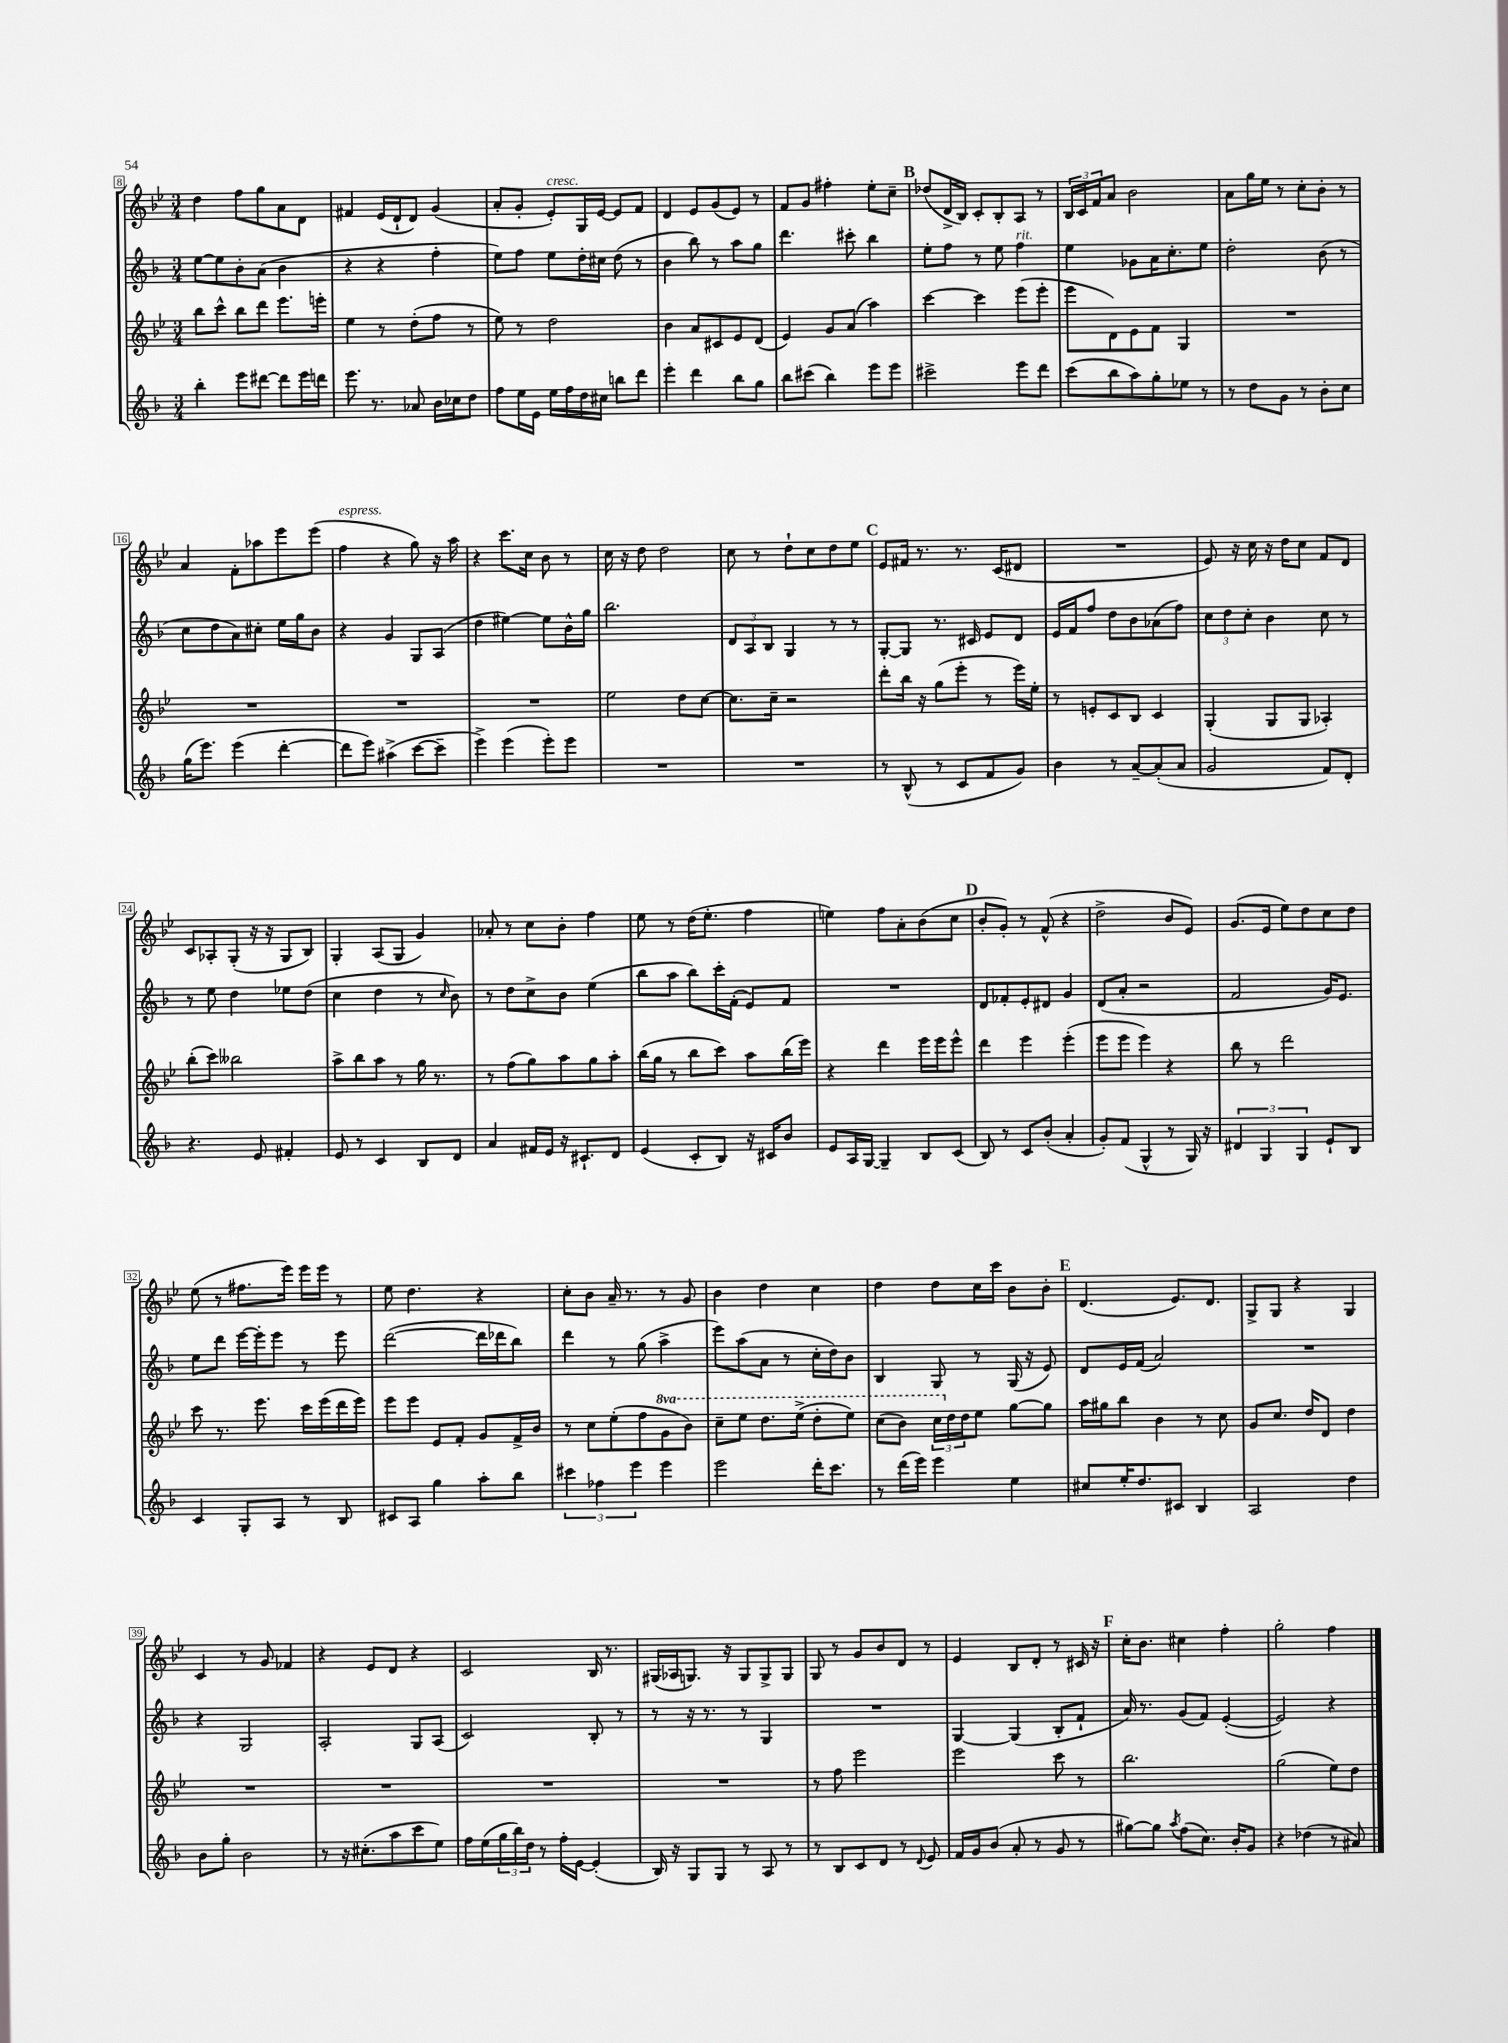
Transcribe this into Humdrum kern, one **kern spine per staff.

**kern	**kern	**kern	**kern
*part4	*part3	*part2	*part1
*staff4	*staff3	*staff2	*staff1
*clefG2	*clefG2	*clefG2	*clefG2
*k[b-]	*k[b-e-]	*k[b-]	*k[b-e-]
*M3/4	*M3/4	*M3/4	*M3/4
=8	=8	=8	=8
4bb-'\	8bb-\L	[8ee\L	4dd\
.	8ccc^^\J	8ee\]	.
8eee\L	8bb-\L	8b-'\	8ff\L
[8ddd#X\J	8ddd\J	(8a\J	8gg\
8ddd#\L]	8.eee-\L	4b-\	8a\
16eee\L	.	.	8d\J
16dddn\JJ	16eeen'\Jk	.	.
=9	=9	=9	=9
8.eee\	4ee-\	4r	4f#X/
8.r	.	.	.
.	8r	4r	(16e-/LL
.	.	.	16d`/J
8a-X/	(8dd'\L	.	8d/J)
16b-\LL	8ff\J	4ff'\	(4g/
16cc-X\J	.	.	.
8dd\J	8r	.	.
=10	=10	=10	=10
8ff\L	8ee-\)	8ee\L)	8a'/L
16ee\L	8r	8ff\J	8g'/J
16e\JJ	.	.	.
!	!	!	!LO:TX:a:i:t=cresc.
16ee\LL	2dd\	8ee\L	8e-'/L)
16ff\	.	.	.
16dd\	.	16dd'\L	16G/L
16cc#X\JJ	.	16cc#X\JJ	[16e-/JJ
8bbn\L	.	(8dd\	8e-/L]
8ddd\J	.	8r	8f/J
=11	=11	=11	=11
4eee'\	4b-\	4b-\	4d/
4ddd\	8a/L	8bb-\)	8e-/L
.	8c#X/	8r	(8g/
8bb-\L	8e-/	8aa\L	8e-/J)
8gg\J	(8d/J	8gg\J	8r
=12	=12	=12	=12
8bb-\L	4e-/)	4.ddd\	8f/L
(8ccc#X\J	.	.	8g/J
4bb-\)	8g/L	.	4ff#X'\
.	(8a/J	8ccc#X'\	.
8eee\L	4aa\)	4bb-\	8ee-'\L
8eee\J	.	.	8cc~\J
!!LO:REH:place=s1:t=B
=13	=13	=13	=13
2ccc#X^\	[4ccc\	8ee'\L	(8dd-X/L
.	.	8ff\J	16d^/L
.	.	.	16B-/JJ)
.	4ccc\]	8r	8c'/L
.	.	8ee\	8B-'/
!	!	!LO:TX:a:i:t=rit.	!
8eee\L	(8eee-\L	4ff\	8A/J
8ddd\J	8eee-'\J	.	8r
=14	=14	=14	=14
(8ccc\L	8eee-\L	4ee\	24B-/LL
.	.	.	24c/
.	.	.	24f/J
8bb-\	8d\)	.	8a/J
8aa\)	8e-\	8g-X\L	2b-\
8gg'\	8f\J	16a\K	.
.	.	8.cc'\	.
8ee-X\J	4G/	.	.
8r	.	8ee\J	.
=15	=15	=15	=15
8r	2.r	2dd'\	8a\L
8dd\L	.	.	16gg\L
.	.	.	16ee-\JJ
8g\J	.	.	8r
8r	.	.	8cc'\L
8b-'\L	.	(8b-\	8b-'\J
8cc\J	.	8r	8r
!!LO:LB:g=z
=16	=16	=16	=16
(16gg\KL	2.r	8cc\L	4a/
8.eee\J)	.	.	.
.	.	8dd\	.
(4eee\	.	8a\)	8f'\L
.	.	8cc#X'\J	8aa-X\
[4ddd'\	.	16ee\LL	8eee-\
.	.	16gg\J	.
.	.	8b-\J	(8eee-\J
=17	=17	=17	=17
!	!	!	!LO:TX:a:i:t=espress.
8ddd\L]	2.r	4r	4ff\
8eee\J)	.	.	.
(4aa#X^\	.	4g/	4r
[8ccc\L	.	8G/L	8gg\)
8ccc~\J]	.	(8A/J	16r
.	.	.	16aa\
=18	=18	=18	=18
4eee^\)	2.r	4dd\	4r
(4eee\	.	[4ee#X\)	8.ccc\L
.	.	.	16cc\Jk
8eee'\L)	.	8ee#\L]	8b-\
8eee\J	.	16b-^^\L	8r
.	.	16gg\JJ	.
=19	=19	=19	=19
2.r	2ee-\	2.bb-\	16cc\
.	.	.	16r
.	.	.	8dd\
.	.	.	2dd\
.	8dd\L	.	.
.	[8cc\J	.	.
=20	=20	=20	=20
2.r	8.cc\L]	12d/L	8cc\
.	.	12A/	.
.	.	.	8r
.	.	12B-/J	.
.	16cc~\Jk	.	.
.	2r	4G/	8dd`\L
.	.	.	8cc\
.	.	8r	8dd\
.	.	8r	8ee-\J
!!LO:REH:place=s1:t=C
=21	=21	=21	=21
8r	8ddd'\L	[8G'/L	8e-/L
(8B-^^/	16bb-\Jk	8G/J]	16f#X/Jk
.	16r	.	8.r
8r	(8gg\L	8.r	.
8c/L	8eee-'\J	.	8.r
.	.	16c#X/	.
8f/	8r	8e/L	.
.	.	.	(16c/KL
8g/J)	16eee-\LL)	8d/J	8d#X/J
.	16ee-'\JJ	.	.
=22	=22	=22	=22
4b-\	8r	16e/LL	2.r
.	.	16f/J	.
.	8en'/L	8ff/J	.
8r	8c/	8dd\L	.
[8a~/L	8B-/J	8b-\	.
(8a'/]	4c/	(8a-X\	.
8a/J	.	8ff\J)	.
=23	=23	=23	=23
2g/	(4G'/	12cc\L	8e-/)
.	.	12dd\	.
.	.	.	16r
.	.	12cc'\J	.
.	.	.	16cc\
.	8G/L	4b-\	16r
.	.	.	16dd\KL
.	8G/J	.	8cc\J
8f/L)	4A-X'/)	8cc\	8f/L
8d'/J	.	8r	8d/J
!!LO:LB:g=z
=24	=24	=24	=24
4.r	(8bb-'\L	8r	8c/L
.	8ccc\J)	8ee\	8A-X'/
.	2bb--X\	4dd\	(8G'/J
8e/	.	.	16r
.	.	.	16r
4f#X'/	.	8ee-X\L	8G/L
.	.	(8dd\J	8B-/J)
=25	=25	=25	=25
8e/	8aa^\L	4cc\	4G'/
8r	8bb-\	.	.
4c/	8aa\J	4dd\	(8A/L
.	8r	.	8G/J
8B-/L	16gg\	8r	4g/)
.	8.r	.	.
.	.	16qqcc/	.
8d/J	.	8b-\)	.
=26	=26	=26	=26
4a/	8r	8r	8a-X'/
.	(8ff\L	8dd\L	8r
16f#X/LL	8gg\)	8cc^\	8cc\L
16e/JJ	.	.	.
16r	8aa\	8b-\J	8b-'\J
8.c#X`/L	.	.	.
.	8gg\	(4ee\	4ff\
8d/J	8aa'\J	.	.
=27	=27	=27	=27
(4e/	(16bb-\LL	8bb-\L	8ee-\
.	16gg\JJ	.	.
.	8r	8aa\J	8r
8c'/L	8bb-\L	8bb-\L)	(16dd\KL
.	.	.	8.ee-'\J
8B-/J)	8ccc\J)	16ccc'\L	.
.	.	(16f'\JJ	.
16r	8aa\L	8e/L)	4ff\
16c#X/KL	.	.	.
8b-/J	(16bb-\L	8f/J	.
.	16eee-\JJ)	.	.
=28	=28	=28	=28
8e/L	4r	2.r	4een\)
16A/L	.	.	.
[16G/JJ	.	.	.
4G~/]	4ddd\	.	8ff\L
.	.	.	8a'\
8B-/L	16eee-\LL	.	(8b-\
.	16eee-\J	.	.
(8c/J	8eee-^^\J	.	8cc\J
!!LO:REH:place=s1:t=D
=29	=29	=29	=29
8B-/)	4ddd\	8d/L	8b-'/L
8r	.	8f-X'/	8g'/J)
8c/L	4eee-\	8e'/	8r
(8b-'/J	.	8d#X/J	(8f^^/
4a'/	(4eee-'\	4g/	4r
=30	=30	=30	=30
8g'/L)	8eee-\L	(8d/L	2dd^\
(8f/J	8eee-\J	8a'/J	.
4G^^/	4eee-\)	2r	.
8r	4r	.	8b-/L
16G/)	.	.	8e-/J)
16r	.	.	.
=31	=31	=31	=31
6d#X/	8bb-\	2f/	(8.g/L
.	8r	.	.
6G/	.	.	.
.	.	.	16e-/Jk
.	2ddd\	.	8ee-\L)
6G/	.	.	.
.	.	.	8dd\
8e`/L	.	16g/KL)	8cc\
.	.	8.e/J	.
8B-/J	.	.	8dd\J
!!LO:LB:g=z
=32	=32	=32	=32
4c/	8ccc\	8ee\L	(8ee-\
.	8.r	8ddd\J	8r
8G'/L	.	[16eee\LL	8.ff#X\L
.	8.eee-\	16eee'\J]	.
8A/J	.	8eee\J	.
.	.	.	16eee-\Jk)
8r	16ccc\LL	8r	16eee-\LL
.	(16eee-\	.	16eee-\JJ
8B-/	16ddd\	8eee\	8r
.	16eee-\JJ)	.	.
=33	=33	=33	=33
8c#X/L	8eee-\L	([2ddd\	8ee-\
8A/J	8eee-\J	.	4.dd\
4gg\	8e-/L	.	.
.	8f'/J	.	.
8aa'\L	8g/L	16ddd\LL]	4r
.	.	16ddd-X\J	.
8bb-\J	16f^/L	8bb-\J)	.
.	16b-/JJ	.	.
=34	=34	=34	=34
6ccc#X\	8r	4ddd\	8cc'\L
.	8cc\L	.	8b-\J
6ff-X\	.	.	.
.	(8ee-'\	8r	16a~/
.	.	.	8.r
6eee\	.	.	.
.	8ff\	(8gg\	.
*	*8va	*	*
4eee\	8gg\	4aa^\	8r
.	8bb-\J)	.	8g/
=35	=35	=35	=35
2eee\	8ccc~\L	8eee\L)	4b-\
.	8eee-\J	(8aa\	.
.	8.ddd\L	8a\J	4dd\
.	.	8r	.
.	(16eee-^\Jk	.	.
16ddd'\KL	8ddd'\L	16cc'\LL	4cc\
8.ccc\J	.	16dd\J)	.
.	8eee-\J)	8b-\J	.
=36	=36	=36	=36
8r	(8ccc\L	4B-/	4dd\
(16ddd\LL	8bb-\J)	.	.
16eee\JJ)	.	.	.
4eee\	24ccc\LL	8G/	8dd\L
*	*X8va	*	*
.	24dd\	.	.
.	24dd\J	.	.
.	8ee-\J	8r	16cc\L
.	.	.	16ccc\JJ
4ee\	[8gg\L	(16G/	8b-\L
.	.	16r	.
.	8gg\J]	8e/)	8b-'\J
!!LO:REH:place=s1:t=E
=37	=37	=37	=37
8cc#X/L	16aa\LL	8d/L	(4.d/
.	16gg#X\J	.	.
16ee'/K	8bb-\J	16e/L	.
8.dd/	.	(16f/JJ	.
.	4b-\	2a/)	.
8c#X/J	.	.	8.e-/L)
4B-/	8r	.	.
.	.	.	8.d/J
.	8cc\	.	.
=38	=38	=38	=38
2A/	8g/L	2.r	8G^/L
.	8.cc/J	.	8G/J
.	.	.	4r
.	16dd/KL	.	.
.	8d/J	.	.
4dd\	4dd\	.	4G/
!!LO:LB:g=z
=39	=39	=39	=39
8b-\L	2.r	4r	4c/
8gg'\J	.	.	.
2b-\	.	2G/	8r
.	.	.	8g/
.	.	.	4f-X/
=40	=40	=40	=40
8r	2.r	2A'/	4r
16r	.	.	.
(8.cc#X'\L	.	.	.
.	.	.	8e-/L
8aa\	.	.	8d/J
8ccc\	.	8G/L	4r
8ee\J)	.	(8A/J	.
=41	=41	=41	=41
16ff\LL	2.r	2c/)	2c/
(16ee\	.	.	.
24gg\	.	.	.
24bb-\)	.	.	.
24dd\JJ	.	.	.
8r	.	.	.
16ff'\LL	.	.	.
[16e\JJ	.	.	.
(4e'/]	.	8B-'/	16B-/
.	.	.	8.r
.	.	8r	.
=42	=42	=42	=42
16B-/)	2.r	8r	(16G#X/LL
16r	.	.	16A-X/J
8G/L	.	16r	8.Gn/J)
.	.	8.r	.
8G/J	.	.	.
.	.	.	16r
8r	.	8r	8G/L
8A/	.	4G/	8G^/
8r	.	.	8G/J
=43	=43	=43	=43
8r	8r	2.r	8G/
8B-/L	8ff\	.	8r
8c/	2eee-\	.	8g/L
8d/J	.	.	8b-/
8r	.	.	8d/J
8qqd/	.	.	.
8e/	.	.	8r
=44	=44	=44	=44
16f/LL	2eee-\	[4G/	4e-/
16g/J	.	.	.
(8b-/J	.	.	.
8a'/	.	(4G/]	8B-/L
8r	.	.	8d'/J
8g/	8ccc\	8B-'/L	8r
8r	8r	8f`/J	16c#X/
.	.	.	16r
!!LO:REH:place=s1:t=F
=45	=45	=45	=45
[8gg#X\L)	2.bb-\	16a/)	16cc'\KL
.	.	8.r	8.b-\J
8gg#\J]	.	.	.
8qaa/	.	.	.
(8ff\L	.	(8g/L	4cc#X\
8.cc\J)	.	8f/J)	.
.	.	([4e'/	4ff'\
16b-'/KL	.	.	.
8g/J	.	.	.
=46	=46	=46	=46
4r	(2gg\	2e/])	2gg'\
(4dd-X\	.	.	.
8r	8ee-\L)	4r	4ff\
8a#X/)	8dd\J	.	.
==	==	==	==
*-	*-	*-	*-
